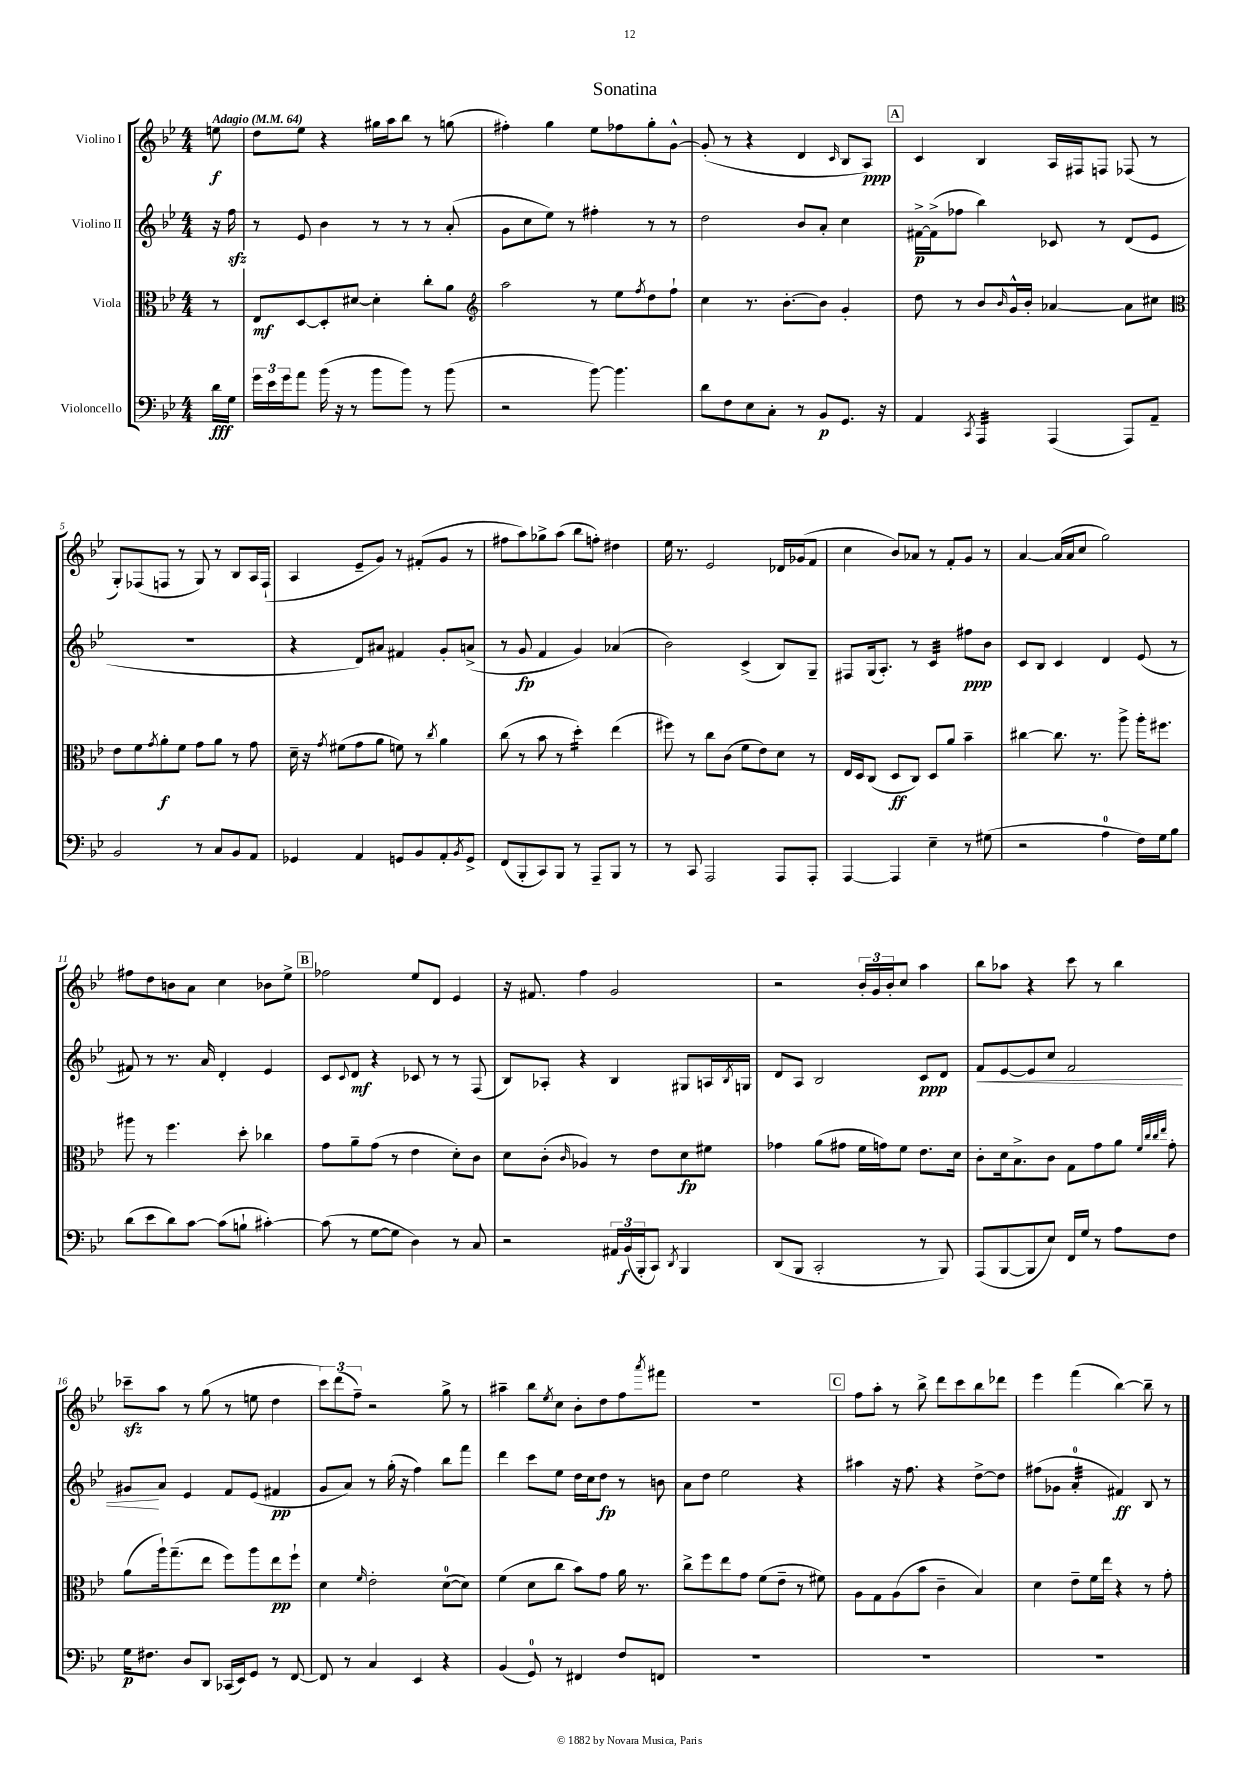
\header { title = "Sonatina" }
<<
\new StaffGroup <<
\new Staff = "s0" \with { instrumentName = "Violino I" } {
    \clef treble \key bes \major \numericTimeSignature \time 4/4 \partial 8 \tempo "Adagio" 4 = 64
    e''8\f |
    d''8 ees''8 r4 gis''16 a''16 bes''8 r8 g''8( |
    fis''4-.) g''4 ees''8 fes''8 g''8-. g'8~-^ |
    g'8-.( r8 r4 d'4 \grace { c'16 } bes8 a8\ppp) |
    \mark \markup { \box "A" } c'4 bes4 a16 fis16 f8 fes8( r8 |
    g8-.) fes8( f8 r8 g8) r8 bes8 a16 f16-!( |
    a4 ees'8-- g'8) r8 fis'8-.( g'8 r8 |
    fis''8 a''8) ges''8-> a''8( bes''8 f''8-.) dis''4 |
    ees''16 r8. ees'2 des'16 ges'16( f'8 |
    c''4 bes'8) aes'8 r8 f'8-. g'8 r8 |
    a'4~ a'16( a'16 c''8 g''2) |
    fis''8 d''8 b'8 a'8 c''4 bes'8 ees''8-> |
    \mark \markup { \box "B" } fes''2 ees''8 d'8 ees'4 |
    r16 fis'8. f''4 g'2 |
    r2 \tuplet 3/2 { bes'16-. g'16 bes'16-. } c''8 a''4 |
    bes''8 aes''8 r4 c'''8 r8 bes''4 |
    ces'''8--\sfz a''8 r8 g''8( r8 e''8 d''4 |
    \tuplet 3/2 { c'''8) d'''8( f''8--) } r2 g''8-> r8 |
    ais''4-- bes''8 \acciaccatura { ees''8 } c''8 bes'8-. d''8 f''8 \acciaccatura { a'''8 } fis'''8 |
    R1 |
    \mark \markup { \box "C" } f''8 a''8-. r8 bes''8-> d'''8 c'''8 bes''8 des'''8 |
    ees'''4 f'''4( bes''4~) bes''8-- r8 \bar "|." |
}
\new Staff = "s1" \with { instrumentName = "Violino II" } {
    \clef treble \key bes \major \numericTimeSignature \time 4/4 \partial 8
    r16 f''16\sfz |
    r8 ees'8 bes'4 r8 r8 r8 a'8-.( |
    g'8 c''8 ees''8) r8 fis''4-. r8 r8 |
    d''2 bes'8 a'8-. c''4 |
    \mark \markup { \box "A" } fis'16~->\p fis'16->( fes''8 bes''4) ces'8 r8 d'8( ees'8 |
    R1 |
    r4 d'8) ais'8 fis'4 g'8-. a'8->( |
    r8 g'8\fp f'4 g'4) aes'4( |
    bes'2) c'4->( bes8) g8-- |
    fis8 g16( a8.-.) r8 c'4:32 fis''8\ppp bes'8 |
    c'8 bes8 c'4 d'4 ees'8( r8 |
    fis'8) r8 r8. a'16 d'4-. ees'4 |
    \mark \markup { \box "B" } c'8 \appoggiatura { c'8 } d'8\mf r4 ces'8 r8 r8 f8( |
    bes8) aes8-. r4 bes4 gis8 a16 \acciaccatura { bes8 } g16 |
    d'8 a8 bes2 c'8\ppp d'8 |
    f'8\< ees'8~ ees'8 c''8 f'2 |
    gis'8\! a'8 ees'4 f'8 ees'8( fis'4\pp |
    g'8 a'8) r8 g''16-.( r16 f''4) bes''8 f'''8 |
    d'''4 c'''8 ees''8 d''16 c''16 d''8\fp r8 b'8 |
    a'8 d''8 ees''2 r4 |
    \mark \markup { \box "C" } ais''4 r16 f''8. r4 d''8~-> d''8 |
    fis''8( ges'8 a'4:32-0-. fis'4\ff) bes8 r8 \bar "|." |
}
\new Staff = "s2" \with { instrumentName = "Viola" } {
    \clef alto \key bes \major \numericTimeSignature \time 4/4 \partial 8
    r8 |
    ees8\mf d8~ d8-. dis'8~ dis'4-. c''8-. a'8 |
    \clef treble a''2 r8 ees''8 \acciaccatura { f''8 } d''8 f''8-! |
    c''4 r8. bes'8.~-. bes'8 g'4-. |
    \mark \markup { \box "A" } d''8 r8 bes'8 \grace { bes'16 } g'16-^ bes'16-. aes'4~ aes'8 cis''8 |
    \clef alto ees'8 f'8 \acciaccatura { g'8 } a'8-.\f f'8 g'8 a'8 r8 g'8 |
    d'16-- r16 \acciaccatura { g'8 } fis'8( g'8 a'8 f'8) r8 \acciaccatura { c''8 } a'4 |
    c''8( r8 bes'8 r8 d''4:16-.) ees''4( |
    fis''8) r8 c''8 c'8( f'8 ees'8) d'8 r8 |
    ees16 d16 c8( d8\ff c8) d8 a'8 bes'4-- |
    cis''4~ cis''8. r8. a''8-> a''16-. fis''8. |
    ais''8 r8 f''4. d''8-. ces''4 |
    \mark \markup { \box "B" } g'8 a'8-- g'8( r8 ees'4 d'8-.) c'8 |
    d'8 c'8-.( \grace { c'16 } aes4) r8 ees'8 d'8\fp fis'8 |
    ges'4 a'8( gis'8 f'16 g'16) f'8 ees'8. d'16 |
    c'8-. d'16 bes8.-> c'8 g8 g'8 a'8 \grace { f'32 c''32 c''32 ees''32 } g'8-. |
    a'8( a''16-!) g''8.--( ees''8 f''8) a''8 ees''8\pp f''8-! |
    d'4 \grace { f'16 } ees'2-. d'8-0~( d'8) |
    f'4( d'8 c''8 bes'8) g'8 a'16 r8. |
    c''8-> f''8 ees''8 g'8 f'8( ees'8-- r8 fis'8) |
    \mark \markup { \box "C" } a8 g8 a8( bes'8 c'4-- bes4) |
    d'4 ees'8-- f'16 ees''16 r4 r8 g'8-. \bar "|." |
}
\new Staff = "s3" \with { instrumentName = "Violoncello" } {
    \clef bass \key bes \major \numericTimeSignature \time 4/4 \partial 8
    d'16\fff g16 |
    \tuplet 3/2 { g'16 ees'16 g'16 } a'8 bes'16( r16 r8 bes'8 bes'8) r8 bes'8( |
    r2 bes'8~) bes'4. |
    d'8 f8 ees8 c8-. r8 bes,8\p g,8. r16 |
    \mark \markup { \box "A" } a,4 \acciaccatura { c,8 } a,,4:32 a,,4( a,,8) a,8-- |
    bes,2 r8 c8 bes,8 a,8 |
    ges,4 a,4 g,8 bes,8 a,8-. \acciaccatura { bes,8 } g,8-> |
    f,8( bes,,8-. c,8) bes,,8 r8 a,,8-- bes,,8 r8 |
    r8 c,8 a,,2 a,,8 a,,8-. |
    a,,4~ a,,4 ees4-- r8 gis8( |
    r2 a4-0 f16) g16 bes8 |
    d'8( ees'8 d'8) c'8~ c'8( b8-! cis'4~-.) |
    \mark \markup { \box "B" } cis'8( r8 g8~ g8 d4) r8 c8 |
    r2 \tuplet 3/2 { ais,16 bes,16\f( bes,,16-. } c,8) \acciaccatura { d,8 } bes,,4 |
    d,8( bes,,8 c,2-. r8 bes,,8) |
    a,,8( bes,,8~ bes,,8 ees8) f,16 g16 r8 a8 f8 |
    g16\p fis8. d8 d,8 ces,16( ees,16) g,8 r8 f,8~ |
    f,8 r8 c4 ees,4 r4 |
    bes,4( g,8-0) r8 fis,4 f8 f,8 |
    R1 |
    \mark \markup { \box "C" } R1 |
    R1 \bar "|." |
}
>>
>>
